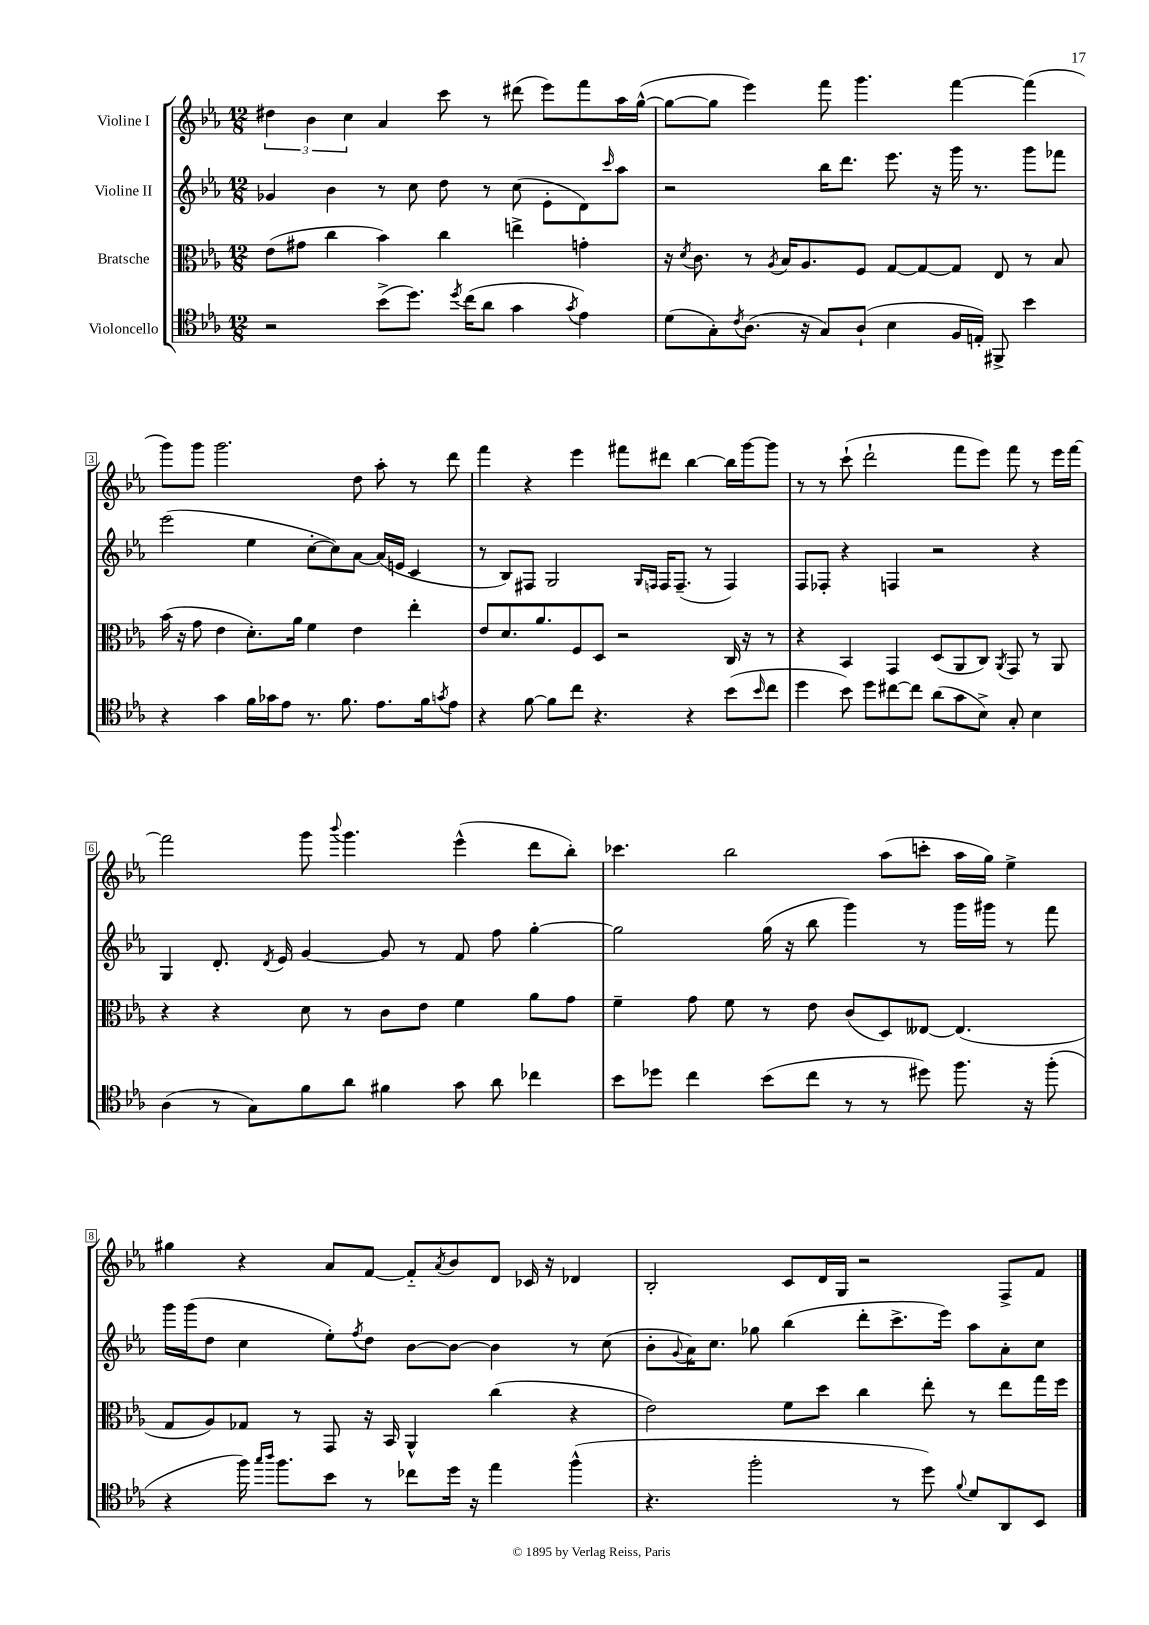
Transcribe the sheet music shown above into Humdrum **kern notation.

**kern	**kern	**kern	**kern
*staff4	*staff3	*staff2	*staff1
*clefC4	*clefC3	*clefG2	*clefG2
*k[b-e-a-]	*k[b-e-a-]	*k[b-e-a-]	*k[b-e-a-]
*M12/8	*M12/8	*M12/8	*M12/8
2r	(8e-	4g-	6dd#
.	8g#	.	.
.	.	.	6b-
.	4cc	4b-	.
.	.	.	6cc
(8b-^	4b-)	8r	4a-
8.dd)	.	8cc	.
.	4cc	8dd	8ccc
8qdd	.	.	.
(16cc	.	.	.
8a-	.	8r	8r
4g	4ee^	(8cc	(8ddd#
.	.	8e-'	8eee-)
8qg	.	.	.
4e-)	4g'	8d)	8fff
.	.	16qqccc	.
.	.	8aa-	16aa-
.	.	.	([16gg^^
=	=	=	=
(8d	16r	2r	8gg_
.	8qd	.	.
.	8.c	.	.
8G')	.	.	8gg]
8qc	.	.	.
(8.A-	8r	.	4eee-)
.	8qA-	.	.
.	16B-	.	.
16r	8.A-	.	.
8G)	.	16bb-	8fff
.	.	8.ddd	.
(8A-`	8F	.	4.ggg
4B-	[8G	8.eee-	.
.	8G_	.	.
.	.	16r	.
16F	8G]	16ggg	[4fff
16E')	.	8.r	.
8FF#^	8E-	.	.
4b-	8r	8ggg	(4fff]
.	8B-	8fff-	.
=	=	=	=
4r	(16b-	(2eee-	8ggg)
.	16r	.	.
.	8g	.	8ggg
4g	4e-	.	2.ggg
16f	8.d')	4ee-	.
16g-	.	.	.
8e-	.	.	.
.	16a-	.	.
8.r	4f	[8cc'	.
.	.	8cc])	.
8.f	.	.	.
.	4e-	[8a-	8dd
8.e-	.	(16a-]	8aa-'
.	.	16e	.
.	4ee-'	4c	8r
16f	.	.	.
8qg	.	.	.
8e-	.	.	8ddd
=	=	=	=
4r	8e-	8r	4fff
.	8.d	8B-)	.
[8f	.	8F#	4r
.	8.a-	.	.
8f]	.	2G	.
8cc	8F	.	4eee-
4.r	8D	.	.
.	2r	.	8fff#
.	.	16qqG	.
.	.	16qqF	.
.	.	16F	8ddd#
.	.	(8.F~	.
4r	.	.	[4bb-
.	.	8r	.
(8b-	16C	4F)	16bb-]
.	16r	.	[16ggg
16qqb-	.	.	.
8cc	8r	.	8ggg]
=	=	=	=
4dd	4r	8F	8r
.	.	8F-'	8r
8b-)	4BB-	4r	(8ccc`
8dd	.	.	2ddd`
[8cc#	4GG	4F	.
8cc#]	.	.	.
(8a-	(8D	2r	.
8g	8AA-	.	8fff
8B-^)	8C)	.	8eee-)
.	8qAA-	.	.
8G'	8GG	.	8fff
4B-	8r	4r	8r
.	8AA-	.	16eee-
.	.	.	[16fff
=	=	=	=
(4A-	4r	4G	2fff]
8r	4r	8.d'	.
8G)	.	.	.
.	.	8qd	.
.	.	16e-	.
8f	8d	[4g	8ggg
.	.	.	8qqbbb-
8a-	8r	.	4.ggg
4f#	8c	8g]	.
.	8e-	8r	.
8g	4f	8f	(4eee-^^
8a-	.	8ff	.
4cc-	8a-	[4gg'	8ddd
.	8g	.	8bb-')
=	=	=	=
8b-	4f~	2gg]	4.ccc-
8dd-	.	.	.
4cc	8g	.	.
.	8f	.	2bb-
(8b-	8r	(16gg	.
.	.	16r	.
8cc	8e-	8bb-	.
8r	(8c	4ggg)	.
8r	8D)	.	(8aa-
8dd#)	[8E--	8r	8ccc'
8.ff	(4.E--]	16ggg	16aa-
.	.	16ggg#	16gg)
.	.	8r	4ee-^
16r	.	.	.
(8ff'	.	8fff	.
=	=	=	=
4r	8G	16ggg	4gg#
.	.	(16ggg	.
.	8A-)	8dd	.
16ff)	8G-	4cc	4r
16qqgg	.	.	.
16qqaa-	.	.	.
8.ff	.	.	.
.	8r	.	.
8b-	8GG	8ee-')	8a-
.	.	8qff	.
8r	16r	8dd	[8f
.	16BB-	.	.
8cc-	4AA-^^	[8b-	8f'~]
.	.	.	8qa-
16dd	.	8b-_	8b-
16r	.	.	.
4ee-	(4cc	4b-]	8d
.	.	.	16c-
.	.	.	16r
(4ff^^	4r	8r	4d-
.	.	(8cc	.
=	=	=	=
4.r	2e-)	8b-'	2B-'
.	.	8qqg	.
.	.	16a-)	.
.	.	8.cc	.
2ff'	.	8gg-	.
.	8f	(4bb-	8c
.	8dd	.	16d
.	.	.	16G
.	4cc	8ddd'	2r
8r	.	8.ccc^	.
8dd)	8ee-'	.	.
.	.	16eee-)	.
8qqf	.	.	.
8d	8r	8aa-	.
8AA-	8ee-	8a-'	8F^
8BB-	16gg	8cc	8f
.	16ff	.	.
==	==	==	==
*-	*-	*-	*-
